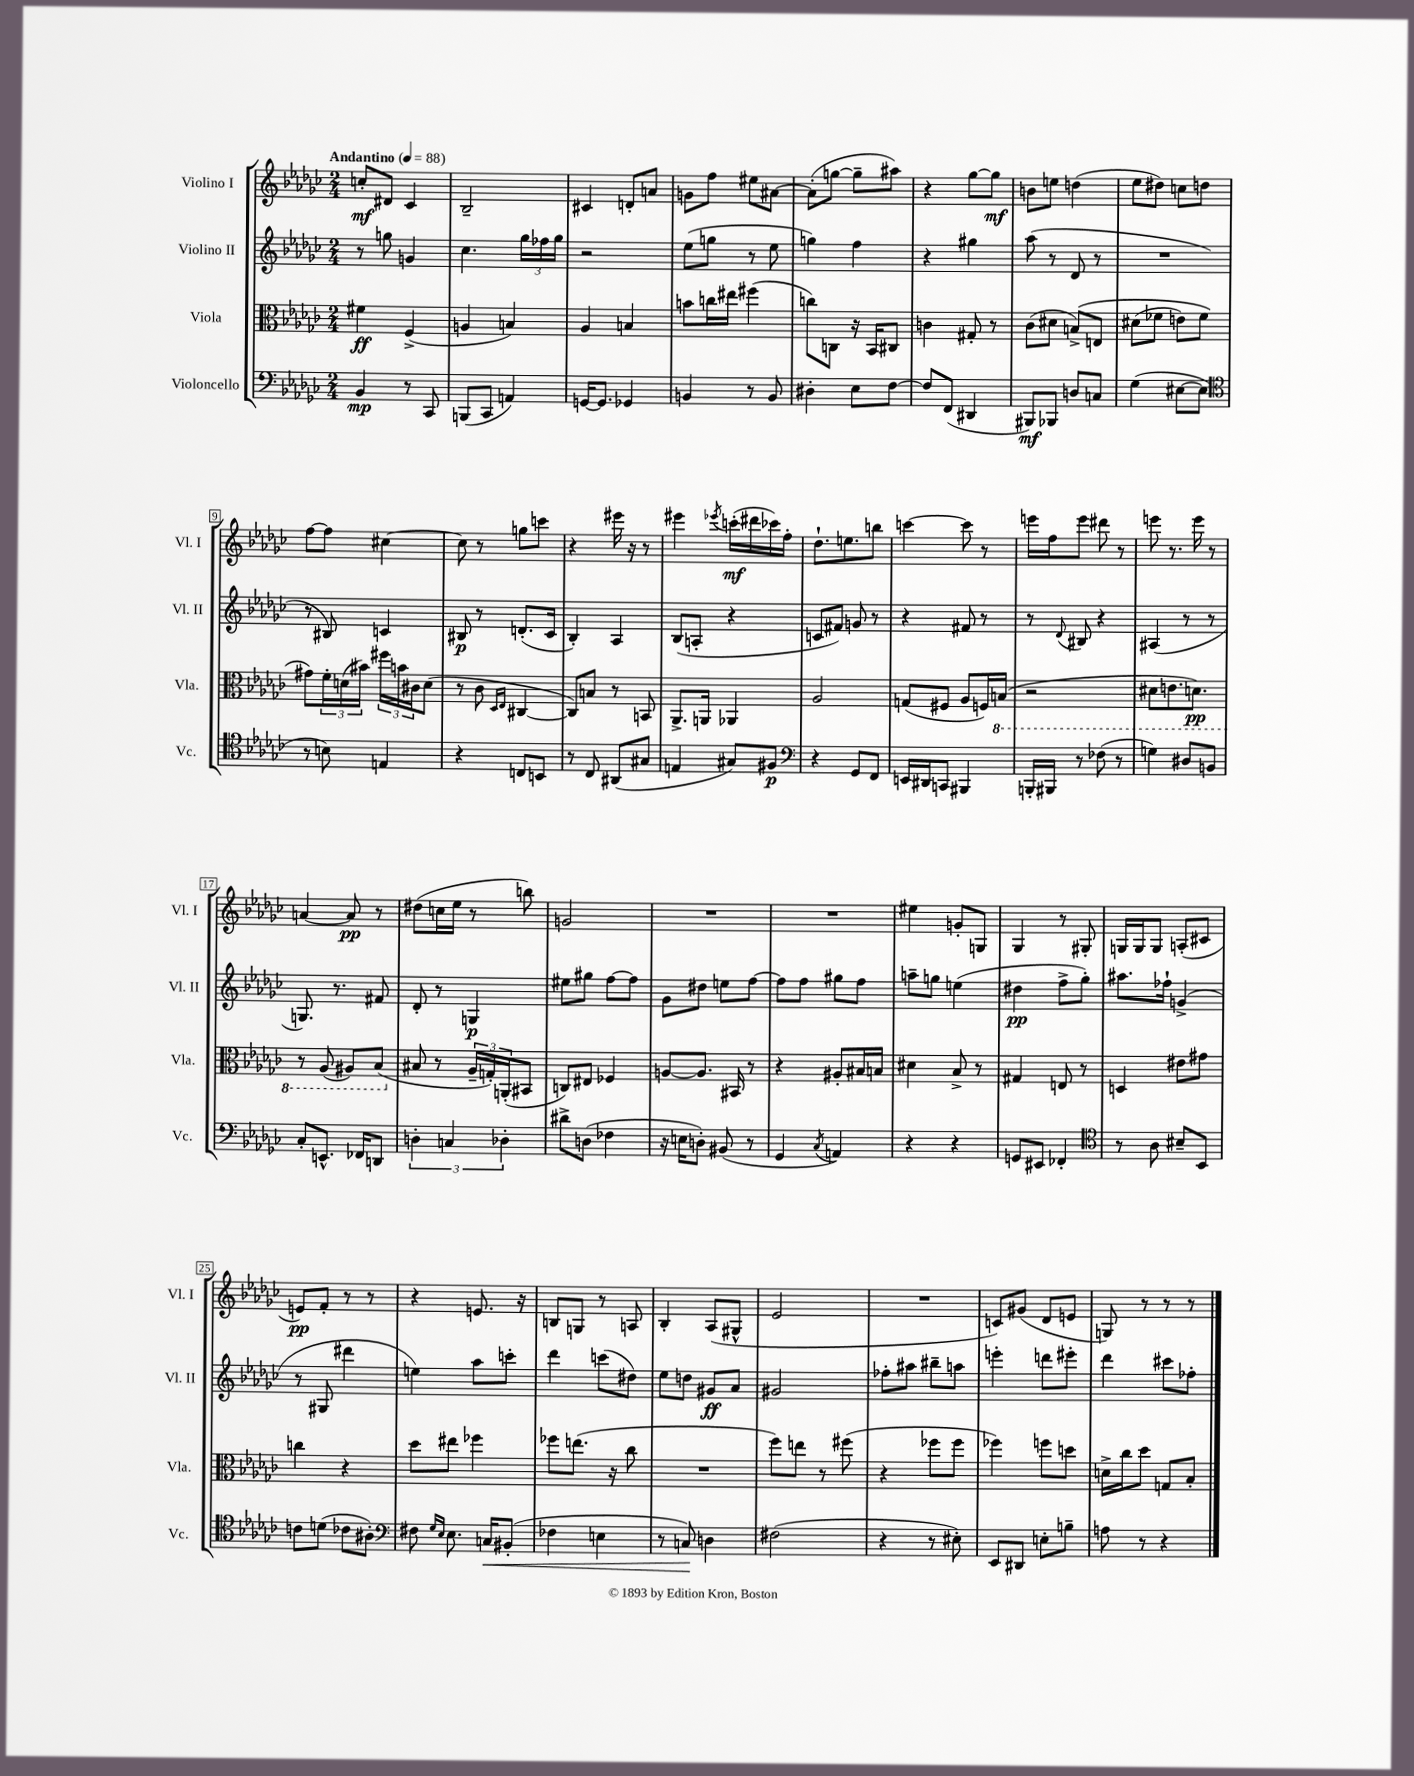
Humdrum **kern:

**kern	**kern	**kern	**kern
*staff4	*staff3	*staff2	*staff1
*clefF4	*clefC3	*clefG2	*clefG2
*k[b-e-a-d-g-c-]	*k[b-e-a-d-g-c-]	*k[b-e-a-d-g-c-]	*k[b-e-a-d-g-c-]
*M2/4	*M2/4	*M2/4	*M2/4
*MM88	*MM88	*MM88	*MM88
4BB-	4f#	8r	8cc'
.	.	8gg	8d#
8r	(4F^	4g	4c-
8CC-	.	.	.
=	=	=	=
(8BBB	4A	4.cc-	2B-~
8CC-	.	.	.
4AA)	4B)	.	.
.	.	24gg-	.
.	.	24ff-	.
.	.	24gg-	.
=	=	=	=
[16GG	4A-	2r	4c#
8.GG]	.	.	.
4GG-	4B	.	8d'
.	.	.	8a
=	=	=	=
4BB	8b	(8ee-	8g
.	16cc	8gg	8ff
.	16ee#	.	.
8r	(4ff#	8r	8ee#
8BB	.	8ee-	[8a#
=	=	=	=
4D#'	8cc)	4gg)	(8a#']
.	8C	.	[8gg
8E-	16r	4ff	8gg~]
.	16BB-	.	.
[8F	8C#	.	8aa#)
=	=	=	=
8F]	4c	4r	4r
(8FF	.	.	.
4DD#	8G#'	4gg#	[8gg-
.	8r	.	8gg-]
=	=	=	=
8BBB#)	(8c-	(8aa-	8b
8BBB-	8d#	8r	8ee
8D	&(8B^)	8d-	(4dd
8C	8E	8r	.
=	=	=	=
(4G-	(8d#	2r	8ee-
.	8f-	.	8dd#)
[8E#	8e)	.	8cc
8E#]	8f-	.	8dd
=	=	=	=
*clefC4	*	*	*
8r	8g#&)	8r	[8ff
8B)	24f'	8B#)	8ff]
.	(24d	.	.
.	24b#)	.	.
4E	24ff#	4c	[4cc#
.	24b	.	.
.	24c#	.	.
.	(8d	.	.
=	=	=	=
4r	8r	8B#	8cc#]
.	8c-	8r	8r
.	16qqD-	.	.
.	16qqE-	.	.
8C	[4C#	(8.d'	8gg
8BB	.	.	8ccc
.	.	16c-	.
=	=	=	=
8r	8C#])	4B-')	4r
8C-	8B	.	.
(8AA#	8r	4A-	16eee#
.	.	.	16r
8G#	8BB	.	8r
=	=	=	=
4E	8.AA-^	(8B-	4eee#
.	.	8A'	.
.	16AA	.	.
.	.	.	8qeee-
8G#)	4AA-	4r	(16ccc'
.	.	.	16ddd#
8F#	.	.	16ccc-)
.	.	.	16ff'
=	=	=	=
*clefF4	*	*	*
4r	2A-	8c	8.dd-`
.	.	8f#)	.
.	.	.	8.ee
8GG-	.	8g	.
8FF	.	8r	8bb
=	=	=	=
16EE	(8G	4r	[4ccc
16DD#	.	.	.
8CC	8F#	.	.
4BBB#	8A-	8f#	8ccc]
.	16F)	8r	8r
.	(16BB	.	.
=	=	=	=
16BBB'	2r	8r	16eee
16BBB#	.	.	16ff
.	.	8qqd-	.
8r	.	8B#	8eee
(8F-	.	4r	8ddd#
8r	.	.	8r
=	=	=	=
4G)	8D#	(4A#	8eee
.	8.E	.	8.r
8D#	.	8r	.
.	8.D)	.	16eee
8BB	.	8r	8r
=	=	=	=
8C-'	8r	8.G)	[4a
8.EE^^	(8AA-	.	.
.	.	8.r	.
.	8AA#)	.	8a]
16FF-	.	.	.
8DD	(8BB-	8f#	8r
=	=	=	=
6D'	8B#	8d-'	(8dd#
.	8r	8r	16cc
6C	.	.	.
.	.	.	16ee-
.	24A-~	4G	8r
.	24G')	.	.
6D-'	(24AA'	.	.
.	8BB#	.	8bb)
=	=	=	=
8d#^	8C)	8ee#	2g
(8D	8E#	8gg#	.
4F-	4F-	[8ff	.
.	.	8ff]	.
=	=	=	=
16r	[8A	8g-	2r
16E	.	.	.
8D')	8.A]	8dd#	.
(8BB#	.	8ee	.
.	16BB#	.	.
8r	8r	[8ff	.
=	=	=	=
4GG-	4r	8ff]	2r
.	.	8ff	.
8qC-	.	.	.
4AA)	8A#'	8gg#	.
.	16B#	8ff	.
.	16B	.	.
=	=	=	=
4r	4d#	8aa~	4ee#
.	.	8gg	.
4r	8B-^	(4ee	8g'
.	8r	.	8G
=	=	=	=
8GG	4G#	4dd#	4G-
8EE#	.	.	.
4FF-'	8E	8ff^	8r
.	8r	8gg-')	8G#'
=	=	=	=
*clefC4	*	*	*
8r	4D	8.aa#	16G
.	.	.	16G
8A-	.	.	8G
.	.	16ff-`	.
8B#~	8e#	(4g^	(8A'
8BB-	8g#	.	8c#
=	=	=	=
8c	4cc	8r	8e)
(8d	.	8G#	8f'
8c-	4r	4ddd#	8r
8A#')	.	.	8r
=	=	=	=
*clefF4	*	*	*
8F#	8dd-	4ee)	4r
16qqG-	.	.	.
16qqE-	.	.	.
8.E-	8ee#	.	.
.	4ff-	8aa-	8.e
16C	.	.	.
(8BB#'	.	8ccc'	.
.	.	.	16r
=	=	=	=
4F-	8ff-	4ddd-	8B
.	(8.ee	.	8G
4E	.	(8ccc	8r
.	16r	.	.
.	8cc-	8dd#)	8A
=	=	=	=
8r	2r	8ee-	4B-'
8C)	.	8dd	.
4D	.	8g#	(8A-
.	.	8a-	8G#^^
=	=	=	=
(2F#	8ff)	2g#	2e-
.	8ee	.	.
.	8r	.	.
.	(8ff#	.	.
=	=	=	=
4r	4r	8ff-'	2r
.	.	8aa#	.
8r	8ff-	8bb#~	.
8E#')	8ff-	8aa	.
=	=	=	=
8EE-	4ff-)	4eee'	8c)
8DD#	.	.	(8g#
8E'	8ff	8ddd	8d-
8B~	8dd	8eee#'	8e
=	=	=	=
8A	16d^	4ddd-	8G)
.	16cc-	.	.
8r	8dd-	.	8r
4r	8G	8ccc#	8r
.	8B-'	8ff-'	8r
==	==	==	==
*-	*-	*-	*-
